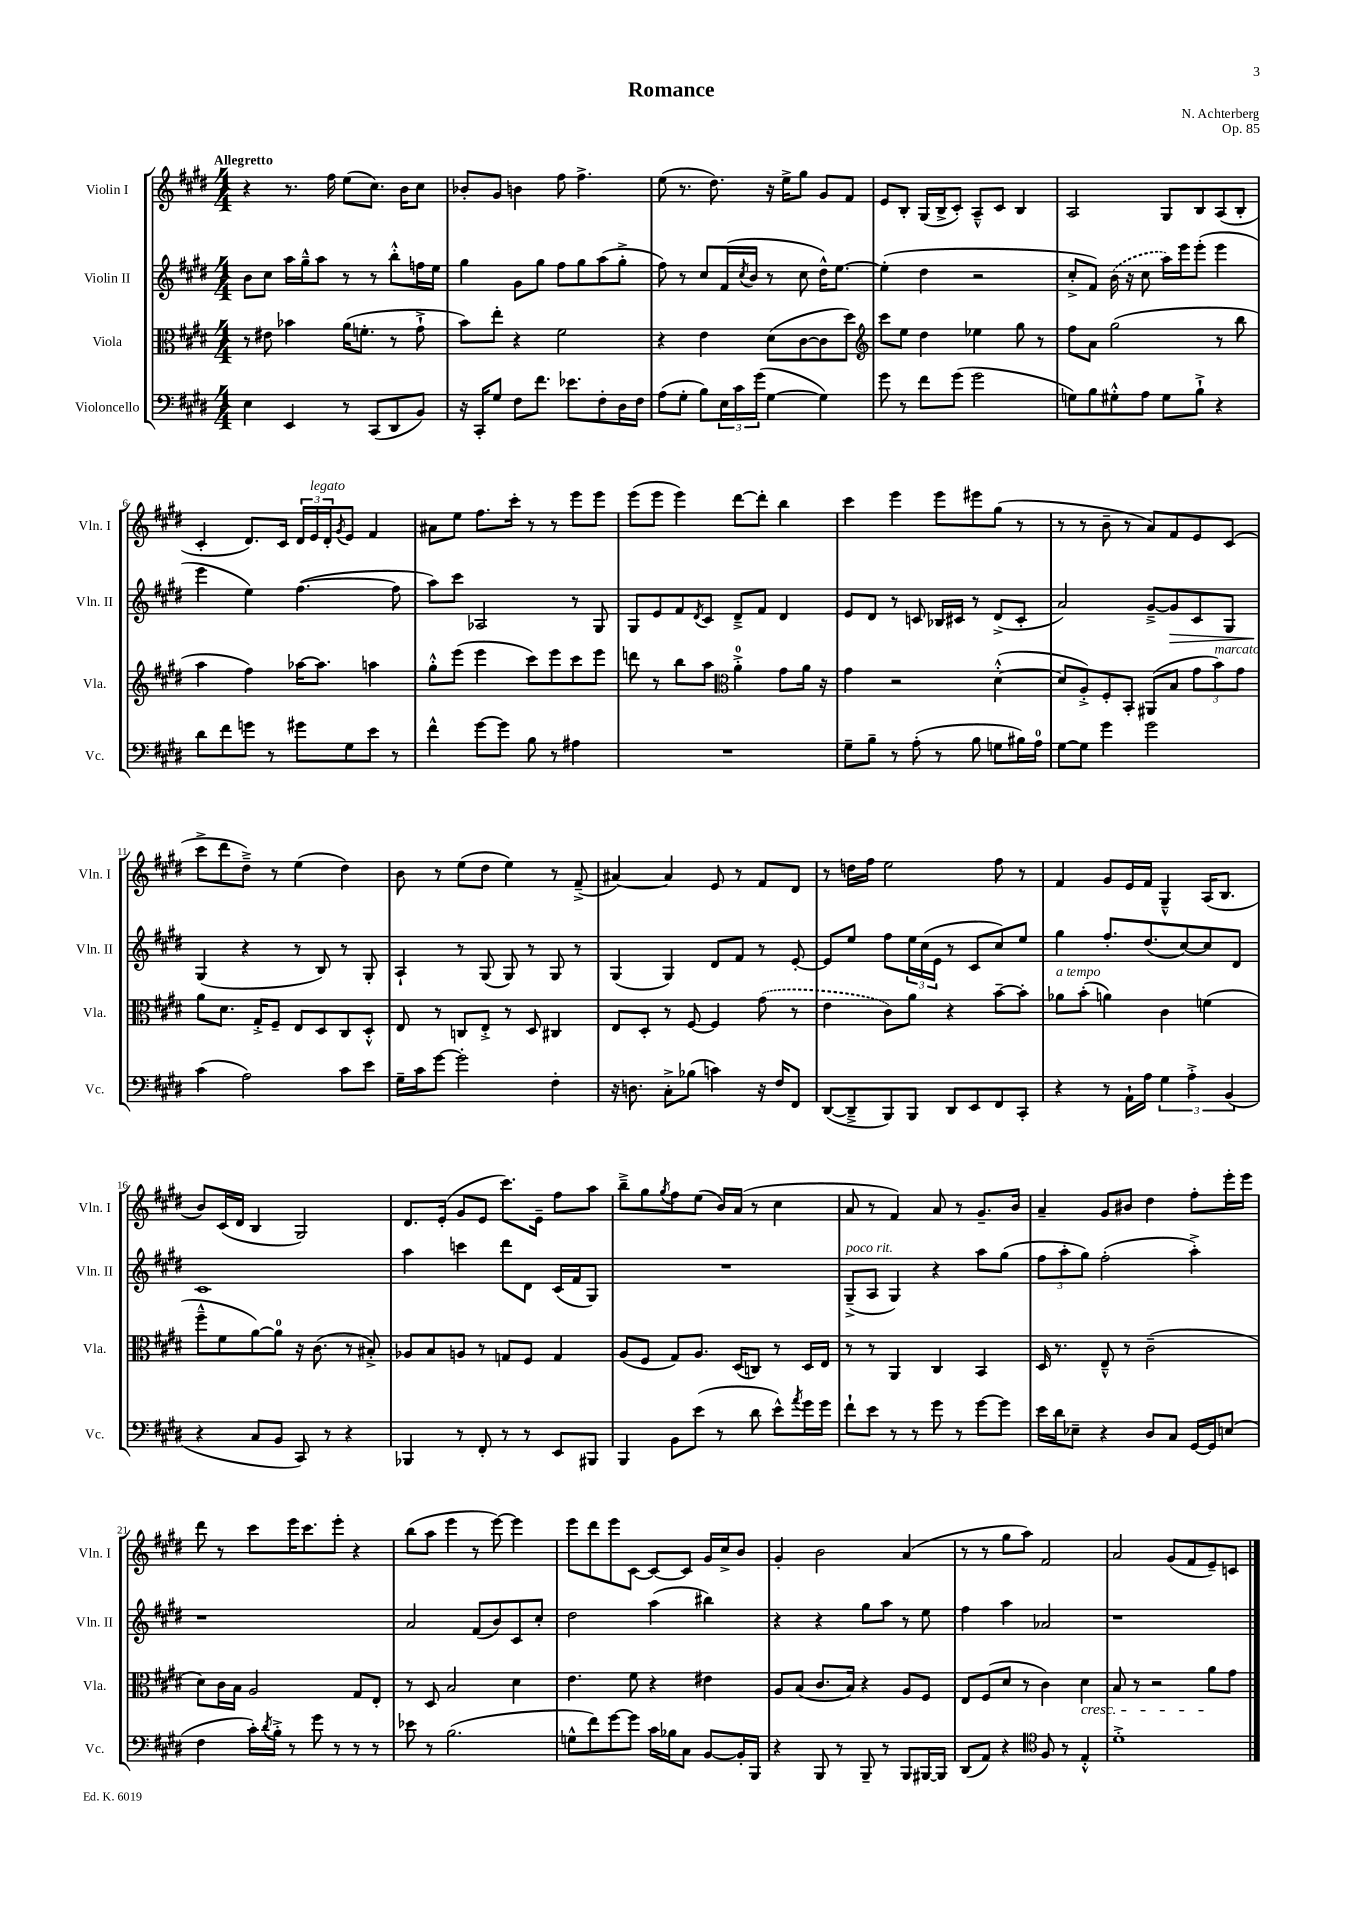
\header { title = "Romance" composer = "N. Achterberg" opus = "Op. 85" }
<<
\new StaffGroup <<
\new Staff = "s0" \with { instrumentName = "Violin I" shortInstrumentName = "Vln. I" } {
    \clef treble \key e \major \numericTimeSignature \time 4/4 \tempo "Allegretto"
    r4 r8. fis''16 e''8( cis''8.) b'16 cis''8 |
    bes'8-. gis'8 b'4 fis''8 fis''4.-> |
    e''8( r8. dis''8.) r16 e''16-> gis''8 gis'8 fis'8 |
    e'8 b8-. gis16( b16-> cis'8-.) a8---^ cis'8 b4 |
    a2 gis8 b8 a8( b8-. |
    cis'4-. dis'8.) cis'16 \tuplet 3/2 { dis'16 e'16^\markup { \italic "legato" } dis'16-. } \acciaccatura { gis'8 } e'8 fis'4 |
    ais'8 e''8 fis''8. cis'''16-. r8 r8 e'''8 e'''8 |
    e'''8( e'''8 e'''4) dis'''8~ dis'''8-. b''4 |
    cis'''4 e'''4 e'''8 eis'''8 gis''8( r8 |
    r8 r8 b'8-- r8 a'8) fis'8 e'8 cis'8( |
    cis'''8-> dis'''8 dis''8--->) r8 e''4( dis''4) |
    b'8 r8 e''8( dis''8 e''4) r8 fis'8--->( |
    ais'4~) ais'4 e'8 r8 fis'8 dis'8 |
    r8 d''16 fis''16 e''2 fis''8 r8 |
    fis'4 gis'8 e'16 fis'16 gis4---^ a16( b8. |
    b'8) cis'16( dis'16 b4 gis2) |
    dis'8. e'16-.( gis'8 e'8 cis'''8.) e'16-- fis''8 a''8 |
    b''8---> gis''8 \acciaccatura { gis''8 } fis''8 e''8( b'16) a'16( r8 cis''4 |
    a'8 r8 fis'4) a'8 r8 gis'8.-- b'16 |
    a'4-- gis'8 bis'8 dis''4 fis''8-. e'''16-. e'''16 |
    dis'''8 r8 cis'''8 e'''16 cis'''8. e'''8-. r4 |
    b''8( a''8 e'''4 r8 e'''8~) e'''4 |
    e'''8 dis'''8 e'''8 cis'8~ cis'8~ cis'8 gis'16 cis''16-> b'8 |
    gis'4-. b'2 a'4( |
    r8 r8 gis''8 a''8) fis'2 |
    a'2 gis'8( fis'8 e'8--) c'8 \bar "|." |
}
\new Staff = "s1" \with { instrumentName = "Violin II" shortInstrumentName = "Vln. II" } {
    \clef treble \key e \major \numericTimeSignature \time 4/4
    b'8 cis''8 a''16 gis''16---^ a''8 r8 r8 b''8-.-^ f''16 e''16 |
    gis''4 gis'8 gis''8 fis''8 gis''8 a''8( gis''8-.-> |
    fis''8) r8 cis''8 fis'16( \acciaccatura { cis''8 } b'16 r8 cis''8 dis''16-^) e''8.~ |
    e''4-.( dis''4 r2 |
    cis''8-.-> fis'8) \once \slurDashed b'16( r16 cis''8 a''16) e'''16 e'''8-.( e'''4 |
    e'''4 e''4) fis''4.~( fis''8 |
    a''8) cis'''8 aes2 r8 gis8 |
    gis8 e'8 fis'8 \acciaccatura { dis'8 } cis'8 dis'8---> fis'8 dis'4 |
    e'8 dis'8 r8 c'8 bes16 cis'16 r8 dis'8->( cis'8-. |
    a'2) gis'8~---> gis'8\> cis'8 gis8 |
    gis4\!( r4 r8 b8) r8 gis8-. |
    a4-! r8 gis8( gis8) r8 gis8 r8 |
    gis4( gis4) dis'8 fis'8 r8 e'8~-. |
    e'8 e''8 fis''8 \tuplet 3/2 { e''16 cis''16( e'16 } r8 cis'8 cis''8) e''8 |
    gis''4 fis''8.-. dis''8.( cis''8~) cis''8 dis'8 |
    cis'1 |
    a''4 c'''4 dis'''8 dis'8 cis'16( fis'16 gis8) |
    R1 |
    gis8--->^\markup { \italic "poco rit." }( a8 gis4) r4 a''8 gis''8( |
    \tuplet 3/2 { fis''8 a''8-. gis''8) } fis''2-.( a''4-.->) |
    r1 |
    a'2 fis'8( b'8) cis'8 cis''8-. |
    dis''2 a''4( bis''4) |
    r4 r4 gis''8 a''8 r8 e''8 |
    fis''4 a''4 aes'2 |
    r1 \bar "|." |
}
\new Staff = "s2" \with { instrumentName = "Viola" shortInstrumentName = "Vla." } {
    \clef alto \key e \major \numericTimeSignature \time 4/4
    r8 eis'8 bes'4 a'16( f'8.-. r8 gis'8-!-> |
    b'8) e''8-. r4 fis'2 |
    r4 e'4 dis'8( cis'8~ cis'8 dis''8) |
    \clef treble cis'''8 e''8 dis''4 ees''4 gis''8 r8 |
    fis''8 a'8 gis''2( r8 b''8 |
    a''4 fis''4) aes''16~ aes''8. a''4 |
    gis''8-.-^ e'''8( e'''4 cis'''8) e'''8 cis'''8 e'''8 |
    d'''8 r8 b''8 a''8 \clef alto a'4-0-.-> gis'8 a'16 r16 |
    gis'4 r2 dis'4~-.-^( |
    dis'8 a8-.->) fis8-. b,8-. ais,8( b8 \tuplet 3/2 { gis'8 b'8^\markup { \italic "marcato" }) gis'8 } |
    a'8 dis'8. gis16-.-> fis8-- e8 dis8 cis8 dis8-.-^ |
    e8 r8 c8 e8-.-> r8 dis8 cis4 |
    e8 dis8-. r8 fis8~ fis4 \once \slurDashed gis'8( r8 |
    e'4 cis'8) a'8 r4 b'8~-- b'8-. |
    aes'8^\markup { \italic "a tempo" } b'8-.( a'4) cis'4 f'4( |
    fis''8---^ fis'8 a'8~) a'8-0 r16 cis'8.( r8 bis8-.->) |
    aes8 b8 a8 r8 g8 fis8 g4 |
    a8( fis8 gis8) a8. dis16( c8) r8 dis16 e16 |
    r8 r8 a,4 cis4 b,4 |
    dis16 r8. e8---^ r8 cis'2--( |
    dis'8) cis'16 b16 a2 gis8 e8-. |
    r8 dis8 b2 dis'4 |
    e'4. fis'8 r4 eis'4 |
    a8 b8( cis'8. b16) r4 a8 fis8 |
    e8 fis8( dis'8 r8 cis'4) dis'4\cresc |
    b8 r8 r2 a'8\! gis'8 \bar "|." |
}
\new Staff = "s3" \with { instrumentName = "Violoncello" shortInstrumentName = "Vc." } {
    \clef bass \key e \major \numericTimeSignature \time 4/4
    e4 e,4 r8 cis,8( dis,8 b,8) |
    r16 cis,16-. gis8 fis8 fis'8. ees'8. fis8-. dis16 fis16 |
    a8( gis8-. b8) \tuplet 3/2 { e16 cis'16 gis'16( } gis4~ gis4) |
    gis'8 r8 fis'8 gis'8( gis'2 |
    g8) b8 gis8-.-^ a8 gis8 b8-!-> r4 |
    dis'8 fis'8 g'8 r8 gis'8 gis8 e'8 r8 |
    fis'4-^ gis'8~ gis'8 b8 r8 ais4 |
    R1 |
    gis8-- b8-- r8 a8-.( r8 b8 g8 bis16) a16-0 |
    gis8~ gis8 gis'4 gis'2 |
    cis'4( a2) cis'8 e'8 |
    gis16-- cis'16 gis'8~ gis'2-. fis4-. |
    r16 d8. cis8-.-> bes8( c'4) r16 fis16 fis,8 |
    dis,8~( dis,8---> b,,8) b,,8 dis,8 e,8 fis,8 cis,8-. |
    r4 r8 a,16-! a16 \tuplet 3/2 { gis4 a4-.-> b,4( } |
    r4 cis8 b,8 cis,8) r8 r4 |
    bes,,4 r8 fis,8-. r8 r8 e,8 bis,,8 |
    b,,4 b,8 e'8( r8 dis'8 e'8-^) \acciaccatura { a'8 } gis'16 gis'16 |
    fis'8-! e'8 r8 r8 gis'8 r8 gis'8~ gis'8 |
    e'16 dis'16 ees8-- r4 dis8 cis8 gis,16~ gis,16 e8( |
    fis4 cis'16-.) \acciaccatura { dis'8 } b16-.-> r8 gis'8 r8 r8 r8 |
    ees'8 r8 b2.( |
    g8-^ fis'8) gis'8~ gis'8 cis'16 bes16 cis8 b,8~ b,16-. b,,16 |
    r4 b,,8 r8 b,,8-- r8 b,,8 bis,,16~ bis,,16 |
    dis,8( a,8) r4 \clef tenor fis8 r8 e4-.-^ |
    dis'1-.-> \bar "|." |
}
>>
>>
